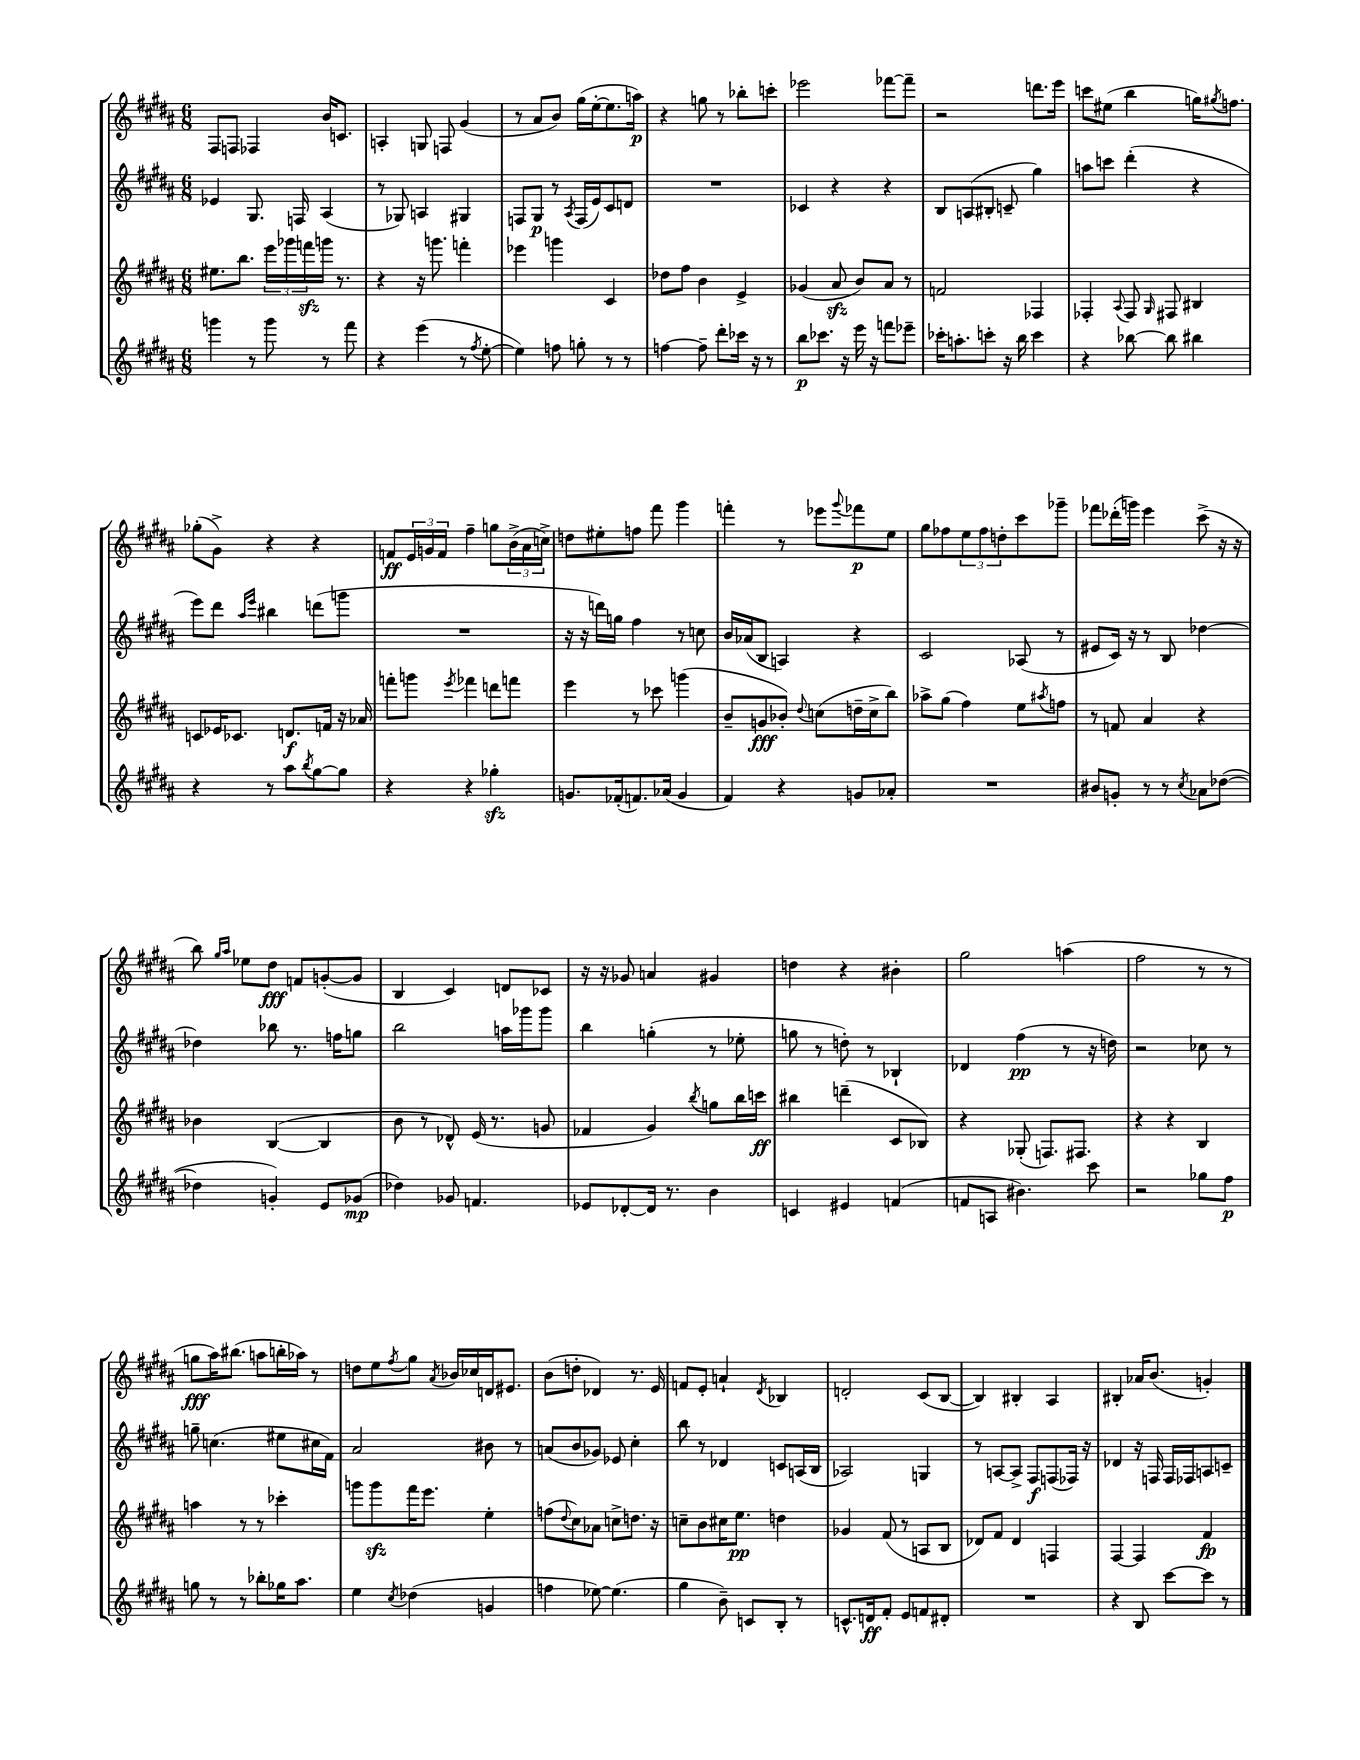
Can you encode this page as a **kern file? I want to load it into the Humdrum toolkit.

**kern	**dynam	**kern	**dynam	**kern	**dynam	**kern	**dynam
*part4	*part4	*part3	*part3	*part2	*part2	*part1	*part1
*staff4	*staff4	*staff3	*staff3	*staff2	*staff2	*staff1	*staff1
*clefG2	*	*clefG2	*	*clefG2	*	*clefG2	*
*k[f#c#g#d#a#]	*	*k[f#c#g#d#a#]	*	*k[f#c#g#d#a#]	*	*k[f#c#g#d#a#]	*
*M6/8	*	*M6/8	*	*M6/8	*	*M6/8	*
=6	=6	=6	=6	=6	=6	=6	=6
4gggn\	.	8.ee#X\L	.	4e-X/	.	8F#/L	.
.	.	.	.	.	.	8Fn/J	.
.	.	8.bb\J	.	.	.	.	.
8r	.	.	.	8.G#/	.	4F-X/	.
8ggg\	.	24eee\LL	.	.	.	.	.
.	.	24ggg-X\	.	.	.	.	.
.	.	.	.	16Fn/	.	.	.
.	.	24fffnzz\	.	.	.	.	.
8r	.	16gggn\JJ	.	(4A#/	.	16b/KL	.
.	.	8.r	.	.	.	8.cn/J	.
8fff#\	.	.	.	.	.	.	.
=7	=7	=7	=7	=7	=7	=7	=7
4r	.	4r	.	8r	.	4An'/	.
.	.	.	.	8G-X/)	.	.	.
(4eee\	.	16r	.	4An/	.	8Gn/	.
.	.	8.gggn\	.	.	.	.	.
.	.	.	.	.	.	8Fn/	.
8r	.	4fffn'\	.	4G#X/	.	(4g#/	.
8qff#/	.	.	.	.	.	.	.
[8ee'\	.	.	.	.	.	.	.
=8	=8	=8	=8	=8	=8	=8	=8
4ee\])	.	4eee-X\	.	8Fn/L	.	8r	.
.	.	.	.	8G#/J	p	8a#/L	.
8ffn\	.	4gggn\	.	8r	.	8b/J)	.
.	.	.	.	8qA#/	.	.	.
8ggn'\	.	.	.	(16F/LL	.	(16gg#\LL	.
.	.	.	.	16e/J)	.	[16ee'\J	.
8r	.	4c#/	.	8c#/	.	8.ee\]	.
8r	.	.	.	8dn/J	.	.	.
.	.	.	.	.	.	16aan\Jk)	p
=9	=9	=9	=9	=9	=9	=9	=9
[4ffn\	.	8dd-X\L	.	2.r	.	4r	.
.	.	8ff#\J	.	.	.	.	.
8ff~\]	.	4b\	.	.	.	8ggn\	.
8ddd#'\L	.	.	.	.	.	8r	.
16ccc-X\Jk	.	4e^/	.	.	.	8bb-X'\L	.
16r	.	.	.	.	.	.	.
8r	.	.	.	.	.	8cccn'\J	.
=10	=10	=10	=10	=10	=10	=10	=10
8bb\L	p	(4g-X/	.	4c-X/	.	2eee-X\	.
8.ccc-X\J	.	.	.	.	.	.	.
.	.	8a#zz/	.	4r	.	.	.
16r	.	.	.	.	.	.	.
16eee\	.	8b/L)	.	.	.	.	.
16r	.	.	.	.	.	.	.
8fffn\L	.	8a#/J	.	4r	.	[8fff-X\L	.
8eee-X~\J	.	8r	.	.	.	8fff-~\J]	.
=11	=11	=11	=11	=11	=11	=11	=11
16ccc-X'\KL	.	2fn/	.	8B/L	.	2r	.
8.aan'\	.	.	.	.	.	.	.
.	.	.	.	(8An/	.	.	.
8cccn'\J	.	.	.	8B#X'/J	.	.	.
16r	.	.	.	8cn~/	.	.	.
16bb\	.	.	.	.	.	.	.
4ccc\	.	4F-X/	.	4gg#\)	.	8.dddn\L	.
.	.	.	.	.	.	16eee\Jk	.
=12	=12	=12	=12	=12	=12	=12	=12
4r	.	4F-X'/	.	8aan\L	.	8cccn\L	.
.	.	.	.	8cccn\J	.	(8ee#X\J	.
.	.	8qqA#/	.	.	.	.	.
[8bb-X\	.	8F-/	.	(4ddd#'\	.	4bb\	.
.	.	16qqG#/	.	.	.	.	.
8bb-\]	.	8F#X/	.	.	.	.	.
4bb#X\	.	4B#X/	.	4r	.	16ggn\KL)	.
.	.	.	.	.	.	8qgg#X/	.
.	.	.	.	.	.	8.ffn\J	.
!!LO:LB:g=z
=13	=13	=13	=13	=13	=13	=13	=13
4r	.	8cn/L	.	8eee\L)	.	(8gg-X'\L	.
.	.	16e-X/K	.	8ddd#\J	.	8g#^\J)	.
.	.	8.c-X/J	.	.	.	.	.
.	.	.	.	16qqaa#/LL	.	.	.
.	.	.	.	16qqeee/JJ	.	.	.
8r	.	.	.	4bb#X\	.	4r	.
8aa#\L	.	8.dn/L	f	.	.	.	.
8qbb/	.	.	.	.	.	.	.
[8gg#\	.	.	.	(8dddn\L	.	4r	.
.	.	16fn/Jk	.	.	.	.	.
8gg#\J]	.	16r	.	8gggn\J	.	.	.
.	.	16a-X/	.	.	.	.	.
=14	=14	=14	=14	=14	=14	=14	=14
4r	.	8fffn'\L	.	2.r	.	8fn/L	ff
.	.	8gggn\J	.	.	.	24e/L	.
.	.	.	.	.	.	24gn/	.
.	.	.	.	.	.	24f/JJ	.
.	.	8qeee/	.	.	.	.	.
4r	.	4fff-X\	.	.	.	4ff#~\	.
4gg-Xzz'\	.	8dddn\L	.	.	.	8ggn\L	.
.	.	8fffn\J	.	.	.	(24b^\L	.
.	.	.	.	.	.	24a#\	.
.	.	.	.	.	.	24ccn^\JJ)	.
=15	=15	=15	=15	=15	=15	=15	=15
8.gn/L	.	4eee\	.	16r	.	8ddn\L	.
.	.	.	.	16r	.	.	.
.	.	.	.	16dddn\LL)	.	8ee#X'\	.
(16f-X'/k	.	.	.	16ggn\JJ	.	.	.
8.fn/)	.	8r	.	4ff#\	.	8ffn\J	.
.	.	8ccc-X\	.	.	.	8fff#\	.
(16a-X/Jk	.	.	.	.	.	.	.
4g/	.	(4gggn\	.	8r	.	4ggg#\	.
.	.	.	.	8ccn\	.	.	.
=16	=16	=16	=16	=16	=16	=16	=16
4f#/)	.	8b~/L	.	16b/LL	.	4fffn'\	.
.	.	.	.	(16a-X/J	.	.	.
.	.	8gn/	fff	8B/J	.	.	.
4r	.	8b-X'/J)	.	4An/)	.	8r	.
.	.	8qqdd#/	.	.	.	.	.
.	.	(8ccn\L	.	.	.	8eee-X\L	.
.	.	.	.	.	.	8qqggg#/	.
8gn/L	.	16ddn~\L	.	4r	.	8fff-X\	p
.	.	16cc^\J	.	.	.	.	.
8a-X'/J	.	8bb\J)	.	.	.	8ee\J	.
=17	=17	=17	=17	=17	=17	=17	=17
2.r	.	8aa-X^\L	.	2c#/	.	8gg#\L	.
.	.	(8gg#\J	.	.	.	8ff-X\	.
.	.	4ff#\)	.	.	.	12ee\	.
.	.	.	.	.	.	12ff-\	.
.	.	.	.	.	.	12ddn'\	.
.	.	8ee\L	.	(8A-X/	.	8ccc#\	.
.	.	8qaa#X/	.	.	.	.	.
.	.	8ffn\J	.	8r	.	8ggg-X~\J	.
=18	=18	=18	=18	=18	=18	=18	=18
8b#X/L	.	8r	.	8e#X/L	.	8fff-X\L	.
8gn'/J	.	8fn/	.	16c#/Jk)	.	(16ddd-X'\L	.
.	.	.	.	16r	.	16gggn\JJ)	.
8r	.	4a#/	.	8r	.	4eee\	.
8r	.	.	.	8B/	.	.	.
8qcc#/	.	.	.	.	.	.	.
8a-X\L	.	4r	.	[4dd-X\	.	(8ccc#^\	.
([8dd-X\J	.	.	.	.	.	16r	.
.	.	.	.	.	.	16r	.
!!LO:LB:g=z
=19	=19	=19	=19	=19	=19	=19	=19
4dd-X\]	.	4b-X\	.	4dd-X\]	.	8bb\)	.
.	.	.	.	.	.	16qqgg#/LL	.
.	.	.	.	.	.	16qqaa#/JJ	.
.	.	.	.	.	.	8ee-X\L	.
4gn'/)	.	([4B/	.	8bb-X\	.	8dd#\J	fff
.	.	.	.	8.r	.	8fn/L	.
8e/L	.	4B/]	.	.	.	([8gn'/	.
.	.	.	.	16ffn\KL	.	.	.
(8g-X/J	mp	.	.	8ggn\J	.	8g/J]	.
=20	=20	=20	=20	=20	=20	=20	=20
4dd-X\)	.	8b\	.	2bb\	.	4B/	.
.	.	8r	.	.	.	.	.
8g-X/	.	8d-X^^/)	.	.	.	4c#/)	.
4.fn/	.	(16e/	.	.	.	.	.
.	.	8.r	.	.	.	.	.
.	.	.	.	16aan\LL	.	8dn/L	.
.	.	.	.	16ggg-X\J	.	.	.
.	.	8gn/	.	8ggg-\J	.	8c-X/J	.
=21	=21	=21	=21	=21	=21	=21	=21
8e-X/L	.	4f-X/	.	4bb\	.	16r	.
.	.	.	.	.	.	16r	.
[8d-X'/	.	.	.	.	.	8g-X/	.
16d-/Jk]	.	4g#/)	.	(4ggn'\	.	4an/	.
8.r	.	.	.	.	.	.	.
.	.	8qbb/	.	.	.	.	.
4b\	.	8ggn\L	.	8r	.	4g#X/	.
.	.	16bb\L	.	8ee-X'\	.	.	.
.	.	16cccn\JJ	ff	.	.	.	.
=22	=22	=22	=22	=22	=22	=22	=22
4cn/	.	4bb#X\	.	8ggn\	.	4ddn\	.
.	.	.	.	8r	.	.	.
4e#X/	.	(4dddn~\	.	8ddn'\)	.	4r	.
.	.	.	.	8r	.	.	.
(4fn/	.	8c#/L	.	4B-X`/	.	4b#X'\	.
.	.	8B-X/J)	.	.	.	.	.
=23	=23	=23	=23	=23	=23	=23	=23
8fn/L	.	4r	.	4d-X/	.	2gg#\	.
8An/J	.	.	.	.	.	.	.
4.b#X\)	.	(8G-X'/	.	(4ff#\	pp	.	.
.	.	8.Fn/L)	.	.	.	.	.
.	.	.	.	8r	.	(4aan\	.
.	.	8.F#X/J	.	.	.	.	.
8ccc#\	.	.	.	16r	.	.	.
.	.	.	.	16ddn\)	.	.	.
=24	=24	=24	=24	=24	=24	=24	=24
2r	.	4r	.	2r	.	2ff#\	.
.	.	4r	.	.	.	.	.
8gg-X\L	.	4B/	.	8cc-X\	.	8r	.
8ff#\J	p	.	.	8r	.	8r	.
!!LO:LB:g=z
=25	=25	=25	=25	=25	=25	=25	=25
8ggn\	.	4aan\	.	8ggn~\	.	8ggn\L	fff
8r	.	.	.	(4.ccn\	.	16aa#\K)	.
.	.	.	.	.	.	(8.bb#X\J	.
8r	.	8r	.	.	.	.	.
8bb-X'\L	.	8r	.	.	.	8aan\L	.
16gg-X\K	.	4ccc-X'\	.	8ee#X\L	.	16bbn'\L	.
8.aa#\J	.	.	.	.	.	16aa-X\JJ)	.
.	.	.	.	16cc#X\L	.	8r	.
.	.	.	.	16f#\JJ)	.	.	.
=26	=26	=26	=26	=26	=26	=26	=26
4ee\	.	8gggn\L	.	2a#/	.	8ddn\L	.
.	.	8gggzz\	.	.	.	8ee\	.
8qcc#/	.	.	.	.	.	8qff#/	.
(4dd-X\	.	16fff#\K	.	.	.	8gg#\J	.
.	.	8.eee\J	.	.	.	.	.
.	.	.	.	.	.	8qa#/	.
.	.	.	.	.	.	16b-X/LL	.
.	.	.	.	.	.	16cc-X/	.
4gn/	.	4ee'\	.	8b#X\	.	16dn/J	.
.	.	.	.	.	.	8.e#X/J	.
.	.	.	.	8r	.	.	.
=27	=27	=27	=27	=27	=27	=27	=27
4ffn\	.	(8ffn\L	.	(8an/L	.	(8b\L	.
.	.	8qqdd#/	.	.	.	.	.
.	.	8cc#\)	.	8b/	.	8ddn'\J	.
[8ee-X\)	.	8a-X\J	.	8g-X/J)	.	4d-X/)	.
(4.ee-\]	.	8ccn^\L	.	8e-X/	.	.	.
.	.	8.ddn\J	.	4cc#'\	.	8.r	.
.	.	16r	.	.	.	16e/	.
=28	=28	=28	=28	=28	=28	=28	=28
4gg#\	.	8ccn~\L	.	8bb\	.	8fn/L	.
.	.	8b\	.	8r	.	8e'/J	.
8b~\)	.	16cc#X\K	.	4d-X/	.	4an`/	.
.	.	8.ee\J	pp	.	.	.	.
8cn/L	.	.	.	.	.	.	.
.	.	.	.	.	.	8qd#/	.
8B'/J	.	4ddn\	.	8cn/L	.	4B-X/	.
8r	.	.	.	(16An/L	.	.	.
.	.	.	.	16B/JJ	.	.	.
=29	=29	=29	=29	=29	=29	=29	=29
8.cn^^/L	.	4g-X/	.	2A-X/)	.	2dn'/	.
16dn/k	ff	.	.	.	.	.	.
8f#'/J	.	(8f#/	.	.	.	.	.
8e/L	.	8r	.	.	.	.	.
8fn/	.	8An/L	.	4Gn/	.	(8c#/L	.
8d#X'/J	.	8B/J	.	.	.	[8B/J	.
=30	=30	=30	=30	=30	=30	=30	=30
2.r	.	8d-X/L)	.	8r	.	4B/])	.
.	.	8f#/J	.	[8An/L	.	.	.
.	.	4d-/	.	8A^/J]	.	4B#X'/	.
.	.	.	.	8F#/L	f	.	.
.	.	4Fn/	.	(8Fn/	.	4A#/	.
.	.	.	.	16F-X/Jk)	.	.	.
.	.	.	.	16r	.	.	.
=31	=31	=31	=31	=31	=31	=31	=31
4r	.	[4F#/	.	4d-X/	.	4B#X'/	.
8B/	.	4F#/]	.	16r	.	16a-X/KL	.
.	.	.	.	16Fn/	.	(8.b/J	.
[8ccc#\L	.	.	.	16F/LL	.	.	.
.	.	.	.	16F-X/J	.	.	.
8ccc#\J]	.	4f#/	fp	8An/	.	4gn'/)	.
8r	.	.	.	8cn~/J	.	.	.
==	==	==	==	==	==	==	==
*-	*-	*-	*-	*-	*-	*-	*-
